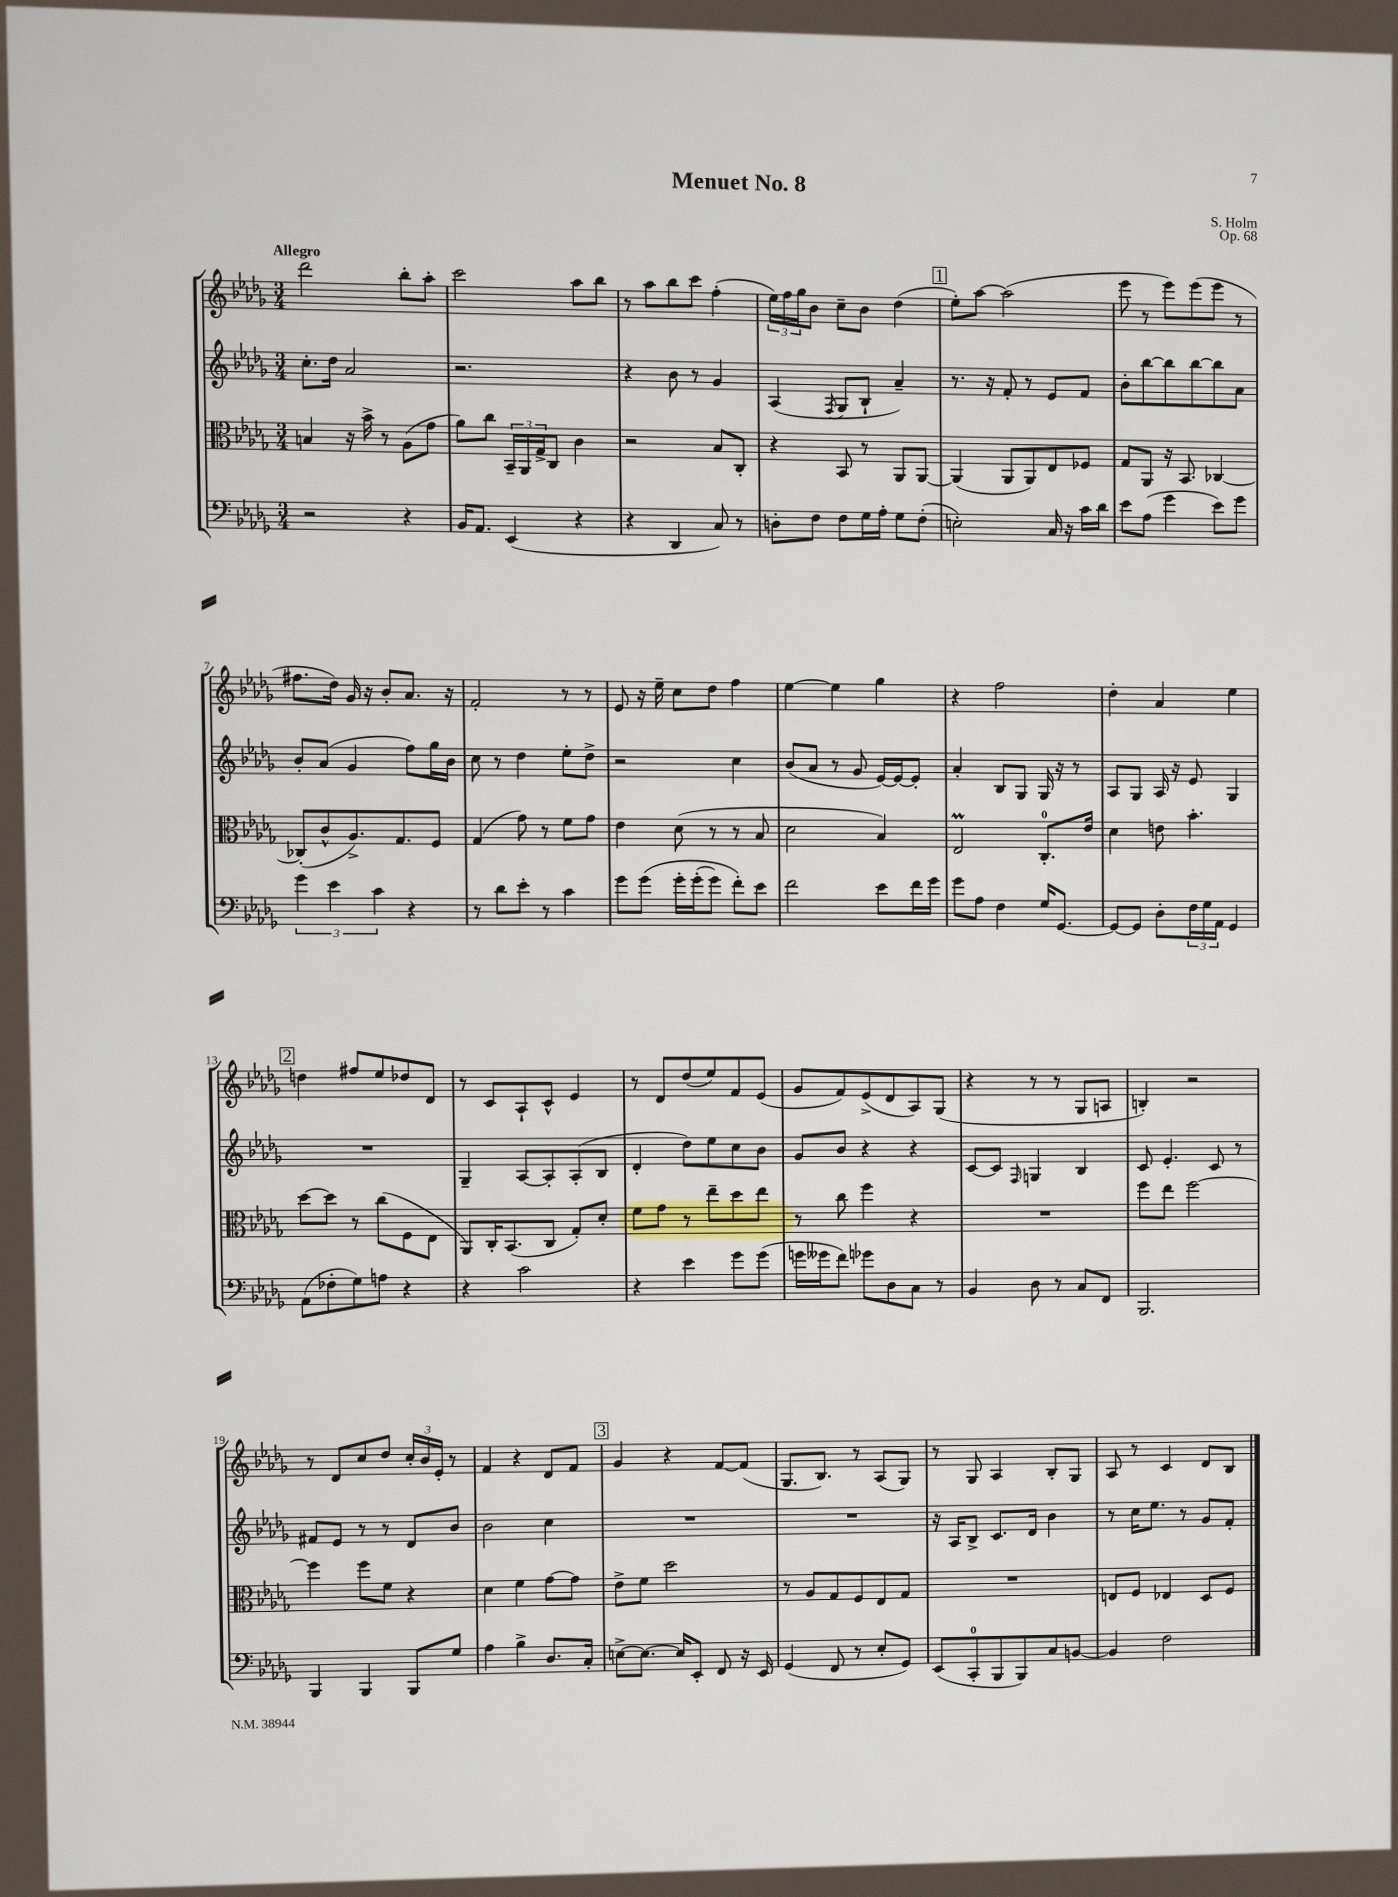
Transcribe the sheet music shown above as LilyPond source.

\header { title = "Menuet No. 8" composer = "S. Holm" opus = "Op. 68" }
<<
\new StaffGroup <<
\new Staff = "s0" {
    \clef treble \key des \major \numericTimeSignature \time 3/4 \tempo "Allegro"
    des'''2 bes''8-. aes''8-. |
    c'''2 aes''8 bes''8 |
    r8 aes''8 bes''8 c'''8 f''4-.( |
    \tuplet 3/2 { ees''16) f''16 ges''16 } bes'8 c''8-- bes'8 des''4( |
    \mark \markup { \box "1" } ees''8-.) aes''8~ aes''2( |
    ees'''8 r8 ees'''8) ees'''8( ees'''8 r8 |
    fis''8. des''16) ges'16 r16 bes'8-. aes'8. r16 |
    f'2-. r8 r8 |
    ees'8 r16 ees''16-- c''8 des''8 f''4 |
    ees''4~ ees''4 ges''4 |
    r4 f''2 |
    des''4-. aes'4 ees''4 |
    \mark \markup { \box "2" } d''4 fis''8 ees''8 des''8 des'8 |
    r8 c'8 aes8-! c'8-^ ees'4 |
    r8 des'8 des''8( ees''8) f'8 ees'8( |
    ges'8 f'8) ees'8->( des'8 aes8) ges8( |
    r4 r8 r8 ges8 a8 |
    b4-.) r2 |
    r8 des'8 c''8 des''8 \tuplet 3/2 { c''16-. bes'16 ees'16-. } r8 |
    f'4 r4 des'8 f'8 |
    \mark \markup { \box "3" } ges'4 r4 f'8~ f'8( |
    ges8. bes8.) r8 aes8( ges8) |
    r8 ges8 aes4 bes8-. ges8 |
    aes8 r8 c'4 des'8 bes8 \bar "|." |
}
\new Staff = "s1" {
    \clef treble \key des \major \numericTimeSignature \time 3/4
    c''8.-. des''16 aes'2 |
    r2. |
    r4 bes'8 r8 ges'4 |
    aes4( \acciaccatura { f8 } ges8 bes8-! aes'4--) |
    \mark \markup { \box "1" } r8. r16 f'8-. r8 ees'8 f'8 |
    bes'8-. bes''8~ bes''8 bes''8~ bes''8 aes'8 |
    bes'8-. aes'8( ges'4 f''8) ges''16 bes'16 |
    c''8 r8 des''4 ees''8-. des''8-> |
    r2 c''4 |
    bes'8( aes'8 r8 ges'8 ees'16~) ees'16~ ees'8-. |
    aes'4-. bes8 ges8 ges16 r16 r8 |
    aes8 ges8 aes16 r16 ees'8 ges4 |
    \mark \markup { \box "2" } R2. |
    ges4-- aes8~ aes8-. aes8-.( bes8 |
    des'4-. des''8) ees''8 c''8 bes'8 |
    ges'8 bes'8 r4 r4 |
    c'8~ c'8 \grace { f16 } g4 bes4 |
    c'8 ees'4.-. c'8 r8 |
    fis'8 ees'8 r8 r8 des'8 bes'8 |
    bes'2 c''4 |
    \mark \markup { \box "3" } R2. |
    R2. |
    r16 aes16 bes8-> c'8. des'16 bes'4 |
    r8 c''16 ees''8. r8 ges'8 f'8-. \bar "|." |
}
\new Staff = "s2" {
    \clef alto \key des \major \numericTimeSignature \time 3/4
    b4 r16 bes'16-> r8 aes8( ges'8 |
    aes'8) c''8 \tuplet 3/2 { bes,16-- aes,16 ges16-> } c8 c'4 |
    r2 bes8 c8-. |
    r4 bes,8 r8 aes,8 aes,8~ |
    \mark \markup { \box "1" } aes,4( aes,8 aes,8) ees8 fes8 |
    ges8 aes,8 r16 bes,8. ces4~ |
    ces8-.( c'8-^ aes8.->) ges8. f8 |
    ges4( ges'8) r8 f'8 ges'8 |
    ees'4 des'8( r8 r8 bes8 |
    des'2 bes4) |
    ees2\prall c8.-0-. ees'16 |
    des'4 e'8 bes'4.-. |
    \mark \markup { \box "2" } des''8~ des''8 r8 c''8( f8 ees8 |
    aes,8) c16-. bes,8.( c8 ges8-.) des'8-. |
    f'8 ges'8 r8 ees''8-- des''8 ees''8 |
    r8 c''8 f''4 r4 |
    R2. |
    f''8 ees''8 f''2~ |
    f''4 f''8 f'8 r4 |
    des'4 f'4 ges'8~ ges'8 |
    \mark \markup { \box "3" } ees'8-> f'8 des''2 |
    r8 aes8 ges8 f8 ees8 ges8 |
    R2. |
    e8 f8 ees4 des8 f8 \bar "|." |
}
\new Staff = "s3" {
    \clef bass \key des \major \numericTimeSignature \time 3/4
    r2 r4 |
    bes,16 aes,8. ees,4( r4 |
    r4 des,4 c8) r8 |
    d8-. f8 f8 ges16 aes16-. ges8 f8-.( |
    \mark \markup { \box "1" } e2-.) c16 r16 c'16 des'16 |
    ees'8 aes8( ges'4 ees'8) ges'8 |
    \tuplet 3/2 { ges'4 ees'4 c'4 } r4 |
    r8 des'8 ees'8-. r8 c'4 |
    ges'8 ges'8\( ges'16-. ges'16-.( ges'8) f'8-.\) ees'8 |
    f'2 ees'8 f'16 ges'16 |
    ges'8 aes8 f4 ges16 ges,8.~ |
    ges,8~ ges,8 des8-. \tuplet 3/2 { f16 ges16 aes,16 } ges,4 |
    \mark \markup { \box "2" } aes,8( fes8-. ges8) a8 r4 |
    r4 c'2 |
    r4 ees'4 ges'8 ges'8( |
    g'16 geses'16 f'8) ges'8 des8 c8 r8 |
    bes,4 des8 r8 c8 f,8 |
    bes,,2. |
    bes,,4 bes,,4 bes,,8 ges8 |
    aes4 bes4-> des8. c16-. |
    \mark \markup { \box "3" } e8~-> e8.~ e16 ees,8-. f,8 r16 ees,16 |
    ges,4( f,8 r8 ees8-. ges,8) |
    ees,8( c,8-0-. bes,,8 bes,,8) c8 b,8~ |
    b,4 f2 \bar "|." |
}
>>
>>
